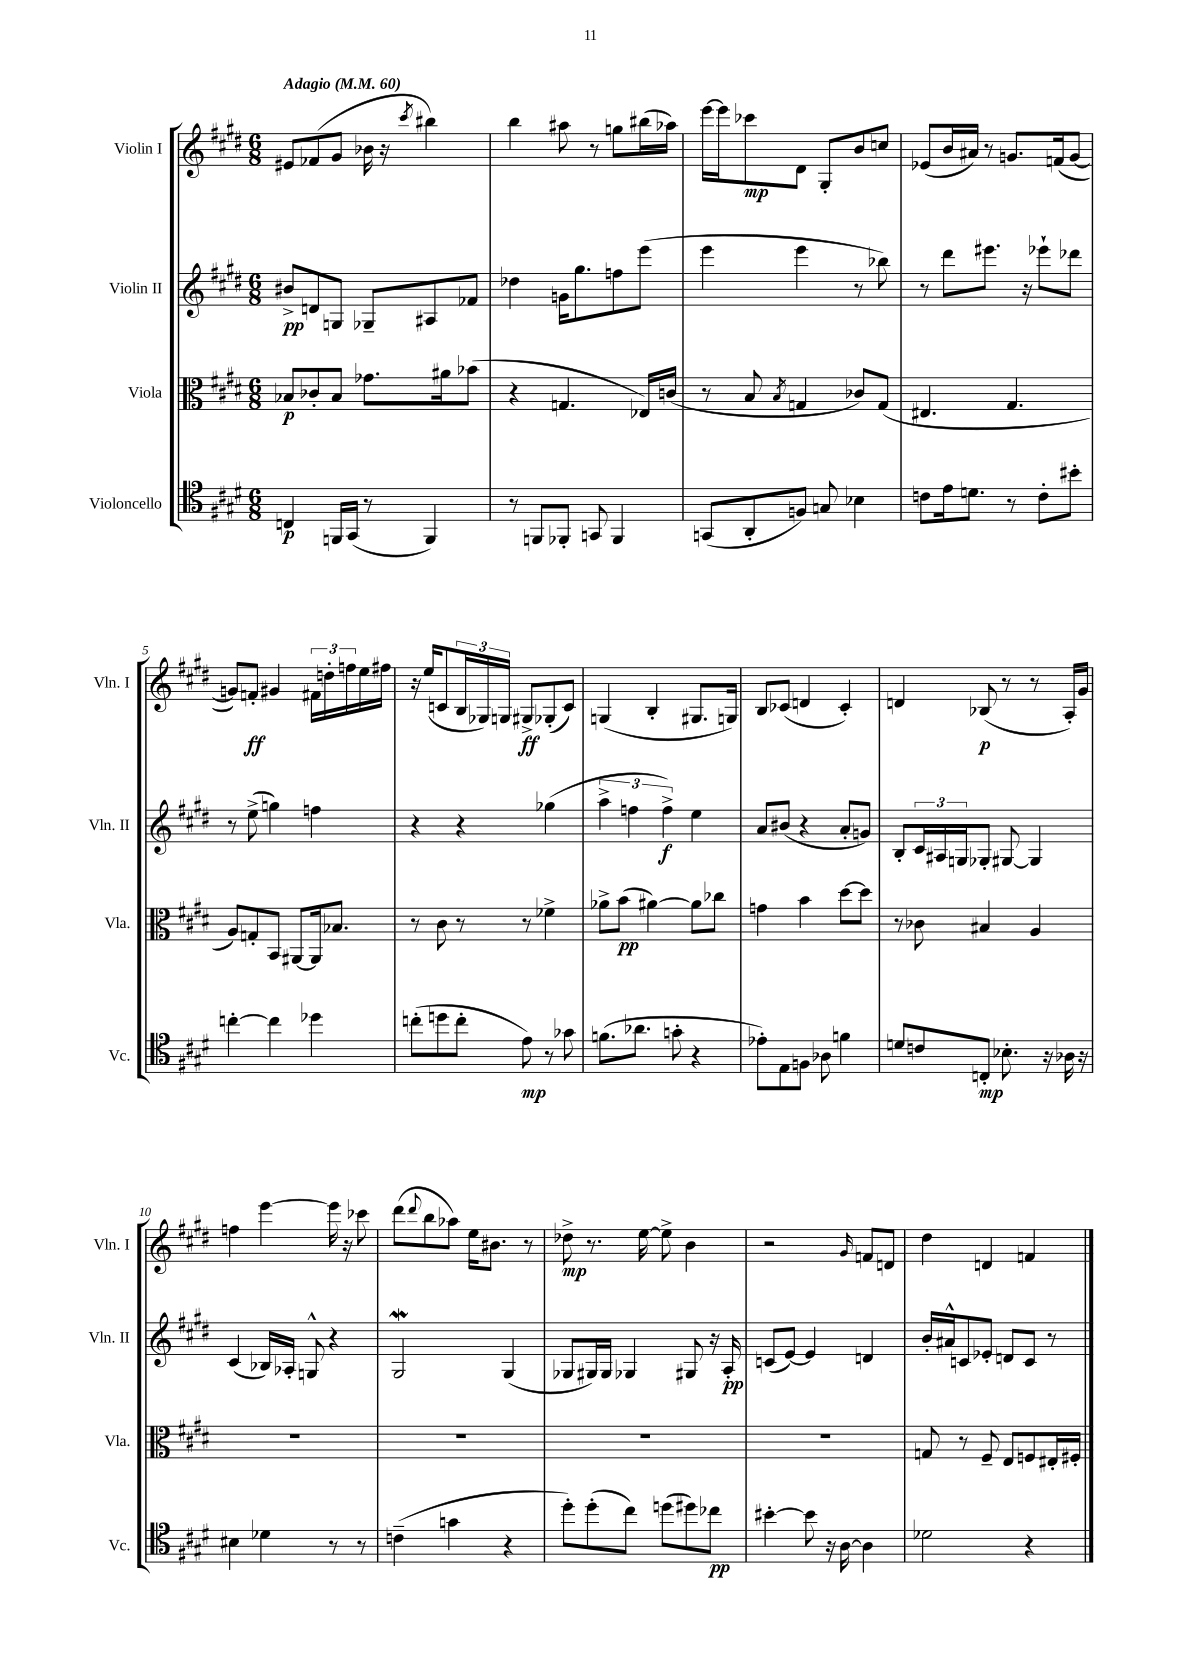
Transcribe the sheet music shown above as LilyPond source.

<<
\new StaffGroup <<
\new Staff = "s0" \with { instrumentName = "Violin I" shortInstrumentName = "Vln. I" } {
    \clef treble \key e \major \numericTimeSignature \time 6/8 \tempo "Adagio" 4 = 60
    eis'8 fes'8( gis'8 bes'16 r16 \acciaccatura { cis'''8 } bis''4) |
    b''4 ais''8 r8 g''8 bis''16( aes''16) |
    e'''16~ e'''16 ces'''8\mp dis'8 gis8-. b'8 c''8 |
    ees'8( b'16 ais'16) r8 g'8. f'16( g'8~ |
    g'8) f'8-.\ff gis'4 \tuplet 3/2 { fis'16 d''16-. f''16 } e''16 fis''16 |
    r16 e''16( c'8 \tuplet 3/2 { b16 ges16) g16 } gis8->\ff ges8-.( c'8) |
    g4( b4-. gis8. g16) |
    b8 ces'8( d'4 ces'4-.) |
    d'4 bes8\p( r8 r8 a16-.) gis'16 |
    f''4 e'''4~ e'''16 r16 ces'''8 |
    dis'''8( \appoggiatura { dis'''8 } b''8 aes''8) e''16 bis'8. r8 |
    des''8->\mp r8. e''16~ e''8-> b'4 |
    r2 \grace { gis'16 } f'8 d'8 |
    dis''4 d'4 f'4 \bar "|." |
}
\new Staff = "s1" \with { instrumentName = "Violin II" shortInstrumentName = "Vln. II" } {
    \clef treble \key e \major \numericTimeSignature \time 6/8
    bis'8->\pp d'8 g8 ges8-- ais8 fes'8 |
    des''4 g'16 gis''8. f''8 e'''8( |
    e'''4 e'''4 r8 bes''8) |
    r8 dis'''8 eis'''8. r16 ees'''8-! des'''8 |
    r8 e''8->( g''4) f''4 |
    r4 r4 ges''4( |
    \tuplet 3/2 { a''4-> f''4 f''4->\f) } e''4 |
    a'8 bis'8( r4 a'8-. g'8) |
    b8-. \tuplet 3/2 { cis'16 ais16 g16 } ges8-. gis8~ gis4 |
    cis'4( bes16) aes16-. g8-^ r4 |
    gis2\mordent gis4( |
    ges8 gis16) gis16 ges4 gis8 r16 a16-.\pp |
    c'8( e'8~) e'4 d'4 |
    b'16-. ais'16-^ c'8 ees'8-. d'8 c'8 r8 \bar "|." |
}
\new Staff = "s2" \with { instrumentName = "Viola" shortInstrumentName = "Vla." } {
    \clef alto \key e \major \numericTimeSignature \time 6/8
    bes8\p ces'8-. bes8 ges'8. ais'16 bes'8( |
    r4 g4. ees16) c'16( |
    r8 b8 \acciaccatura { b8 } g4 ces'8) g8( |
    eis4. gis4. |
    a8) g8-. b,8 ais,8~ ais,16 bes8. |
    r8 cis'8 r8 r8 fes'4-> |
    aes'8-> b'8\pp( ais'4~) ais'8 ces''8 |
    g'4 b'4 dis''8~ dis''8 |
    r8 ces'8 bis4 a4 |
    R2. |
    R2. |
    R2. |
    R2. |
    g8 r8 fis8-- e8 f8 eis16-. fis16-. \bar "|." |
}
\new Staff = "s3" \with { instrumentName = "Violoncello" shortInstrumentName = "Vc." } {
    \clef tenor \key e \major \numericTimeSignature \time 6/8
    c4\p f,16 gis,16( r8 f,4) |
    r8 f,8 fes,8-. g,8 fes,4 |
    g,8( a,8-. f8) g8 bes4 |
    c'8 e'16 d'8. r8 c'8-. bis'8-. |
    c''4~-. c''4 des''4 |
    c''8-.( d''8 c''8-. e'8\mp) r8 ges'8 |
    f'8.( aes'8. g'8-. r4 |
    ees'8-.) e8 f8 aes8 f'4 |
    d'8 c'8 c8-.\mp bes8.-. r16 aes16 r16 |
    bis4 des'4 r8 r8 |
    c'4--( g'4 r4 |
    dis''8-.) dis''8-.( cis''8) d''8( dis''8) ces''8\pp |
    bis'4~-. bis'8 r16 a16~ a4 |
    des'2 r4 \bar "|." |
}
>>
>>
